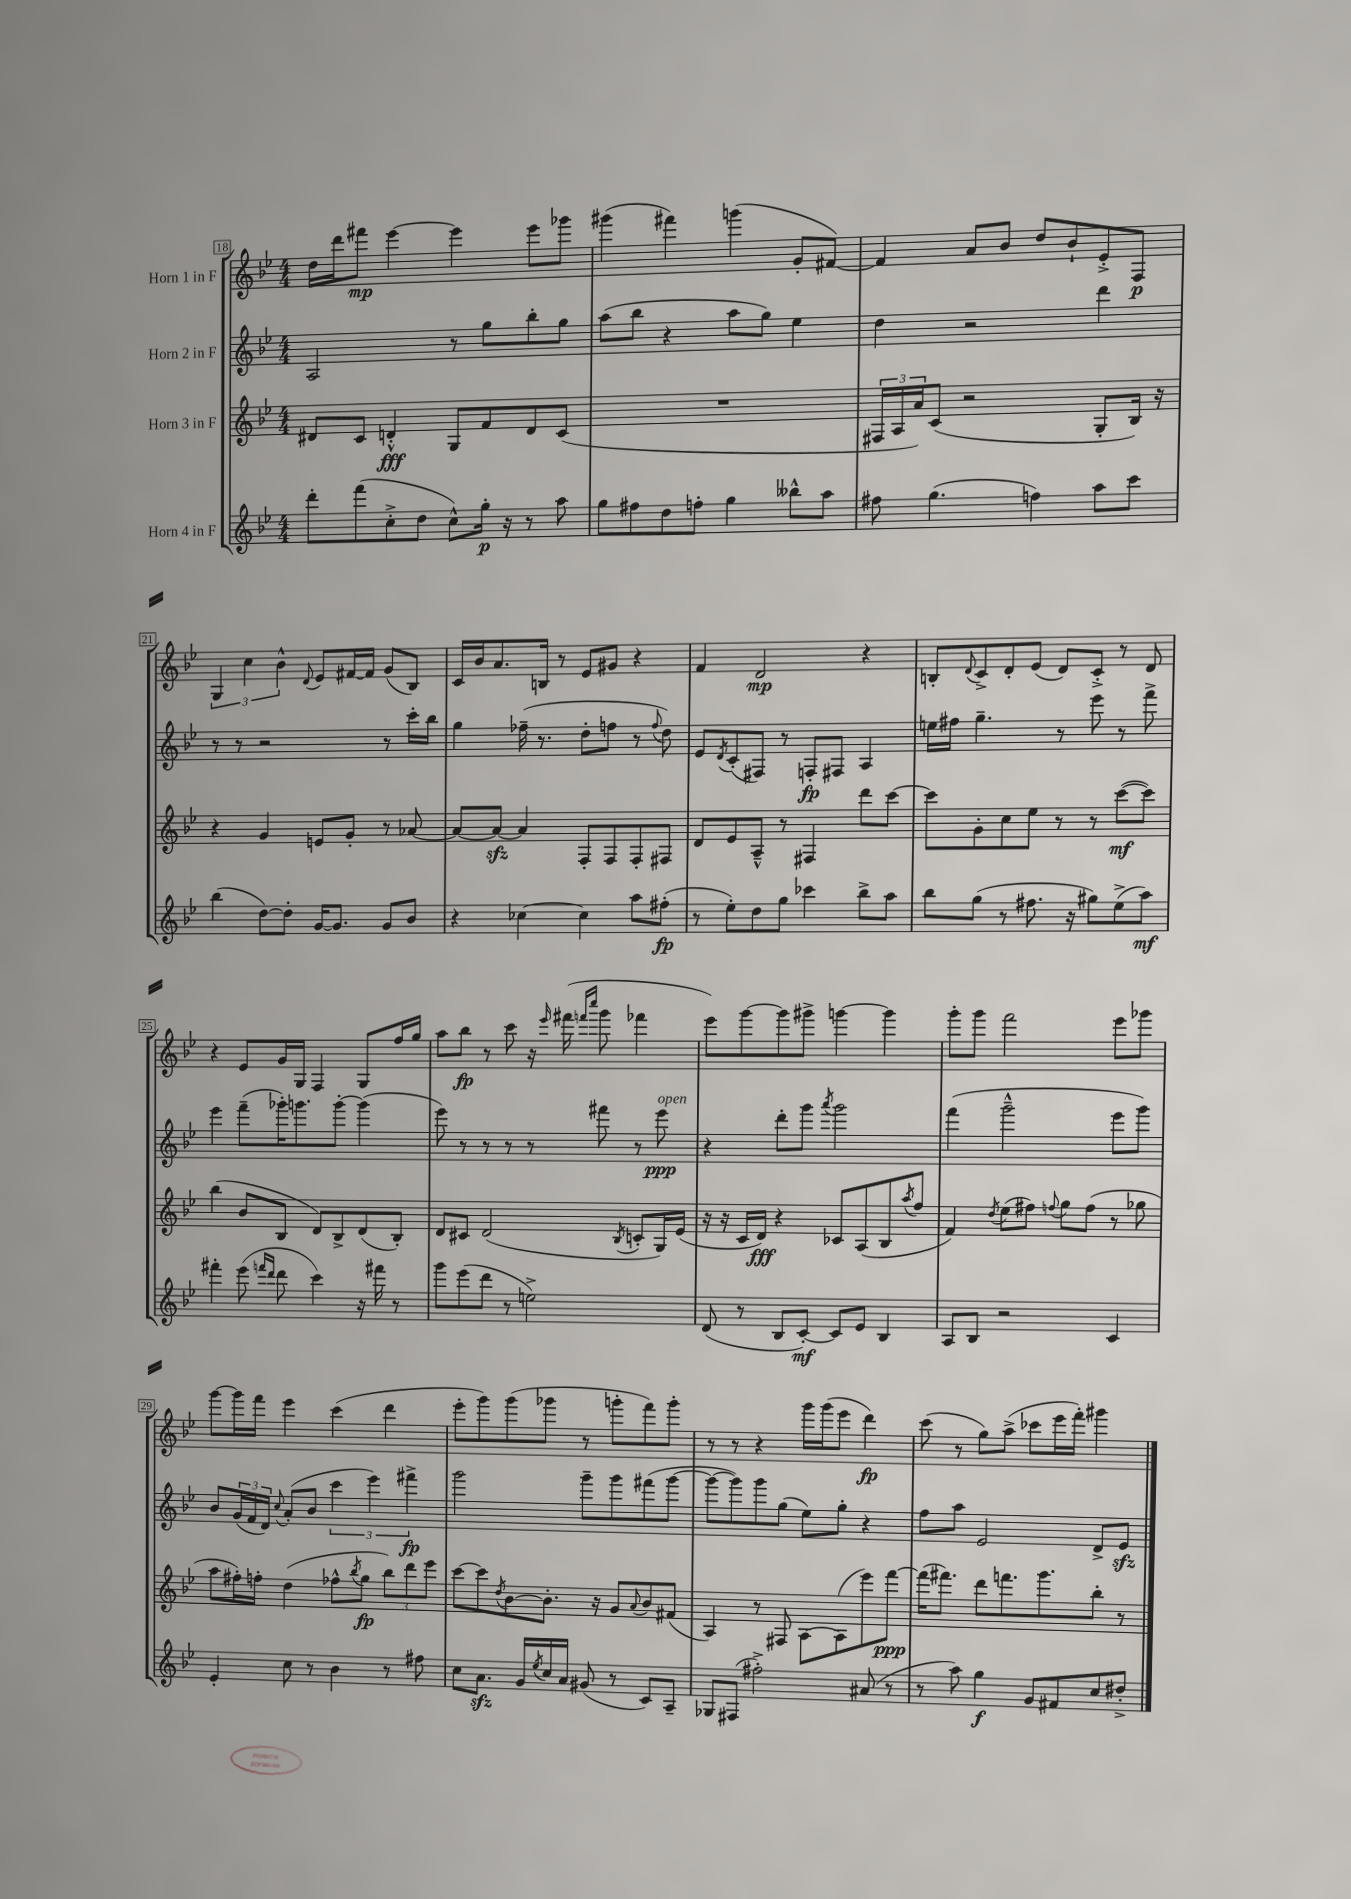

**kern	**dynam	**kern	**dynam	**kern	**dynam	**kern	**dynam
*part4	*part4	*part3	*part3	*part2	*part2	*part1	*part1
*staff4	*staff4	*staff3	*staff3	*staff2	*staff2	*staff1	*staff1
*I"Horn 4 in F	*	*I"Horn 3 in F	*	*I"Horn 2 in F	*	*I"Horn 1 in F	*
*clefG2	*	*clefG2	*	*clefG2	*	*clefG2	*
*k[b-e-]	*	*k[b-e-]	*	*k[b-e-]	*	*k[b-e-]	*
*M4/4	*	*M4/4	*	*M4/4	*	*M4/4	*
=18	=18	=18	=18	=18	=18	=18	=18
8ddd'\L	.	8d#X/L	.	2A/	.	16dd\LL	.
.	.	.	.	.	.	16ddd\J	.
(8fff\	.	8c/J	.	.	.	8fff#X\J	mp
8cc'^\	.	4dn'^^/	fff	.	.	[4eee-\	.
8dd\J	.	.	.	.	.	.	.
8cc^^\L)	.	8G/L	.	8r	.	4eee-\]	.
16gg'\Jk	p	8f/	.	8gg\L	.	.	.
16r	.	.	.	.	.	.	.
8r	.	8d/	.	8bb-'\	.	8eee-\L	.
8aa\	.	(8c/J	.	8gg\J	.	8ggg-X\J	.
=19	=19	=19	=19	=19	=19	=19	=19
8gg\L	.	1r	.	(8aa\L	.	(4ggg#X\	.
8ff#X\	.	.	.	8bb-\J	.	.	.
8dd\	.	.	.	4r	.	4fff#X\)	.
8ffn'\J	.	.	.	.	.	.	.
4gg\	.	.	.	8aa\L	.	(4gggn\	.
.	.	.	.	8gg\J)	.	.	.
8bb--X^^\L	.	.	.	4ee-\	.	8g'/L	.
8aa\J	.	.	.	.	.	[8f#X/J)	.
=20	=20	=20	=20	=20	=20	=20	=20
8ff#X\	.	24F#X/LL	.	4dd\	.	4f#/]	.
.	.	24A/	.	.	.	.	.
.	.	24a/J)	.	.	.	.	.
(4.gg\	.	(8c/J	.	.	.	.	.
.	.	2r	.	2r	.	8a/L	.
.	.	.	.	.	.	8b-/J	.
4ffn\)	.	.	.	.	.	8dd/L	.
.	.	.	.	.	.	8b-`/	.
8aa\L	.	8G'/L	.	4ddd\	.	8e-'^/	.
8ccc\J	.	16B-/Jk)	.	.	.	8F/J	p
.	.	16r	.	.	.	.	.
!!LO:LB:g=z
=21	=21	=21	=21	=21	=21	=21	=21
(4bb-\	.	4r	.	8r	.	6G/	.
.	.	.	.	8r	.	.	.
.	.	.	.	.	.	6cc\	.
[8dd\L)	.	4g/	.	2r	.	.	.
.	.	.	.	.	.	6b-^^\	.
8dd'\J]	.	.	.	.	.	.	.
.	.	.	.	.	.	8qqd/	.
[16g/KL	.	8en/L	.	.	.	8e-/L	.
8.g/J]	.	.	.	.	.	.	.
.	.	8g'/J	.	.	.	[16f#X/L	.
.	.	.	.	.	.	16f#/JJ]	.
8g/L	.	8r	.	8r	.	(8g/L	.
8b-/J	.	[8a-X/	.	16ccc'\LL	.	8B-/J)	.
.	.	.	.	16bb-\JJ	.	.	.
=22	=22	=22	=22	=22	=22	=22	=22
4r	.	8a-/L_	.	4gg\	.	16c/LL	.
.	.	.	.	.	.	16b-/J	.
.	.	8a-zz/J_	.	.	.	8.a/	.
[4cc-X\	.	4a-/]	.	(16ff-X~\	.	.	.
.	.	.	.	8.r	.	16Bn/Jk	.
.	.	.	.	.	.	8r	.
4cc-\]	.	8F'/L	.	8dd'\L	.	8e-/L	.
.	.	8F/	.	8ffn\J	.	8g#X/J	.
8aa\L	.	8F'/	.	8r	.	4r	.
.	.	.	.	8qqff/	.	.	.
(8ff#X'\J	fp	8F#X/J	.	8dd\)	.	.	.
=23	=23	=23	=23	=23	=23	=23	=23
8r	.	8d/L	.	8e-/L	.	4f/	.
.	.	.	.	8qd/	.	.	.
8ee-'\L)	.	8e-/	.	(8c'/	.	.	.
8dd\	.	8A~^^/J	.	8F#X/J)	.	2d/	mp
8gg\J	.	8r	.	8r	.	.	.
4ccc-X\	.	4F#X/	.	8Fn'/L	fp	.	.
.	.	.	.	8F#X/J	.	.	.
8bb-^\L	.	8ddd\L	.	4A/	.	4r	.
8aa\J	.	[8ccc\J	.	.	.	.	.
=24	=24	=24	=24	=24	=24	=24	=24
8bb-\L	.	8ccc\L]	.	16een\LL	.	8Bn'/L	.
.	.	.	.	16ff#X\JJ	.	.	.
.	.	.	.	.	.	8qqd/	.
(8gg\J	.	8g'\	.	4.gg~\	.	8c^/	.
8r	.	8cc\	.	.	.	8d'/	.
8.ff#X\	.	8ee-\J	.	.	.	(8e-/J	.
.	.	8r	.	8r	.	8d/L)	.
16r	.	.	.	.	.	.	.
8gg#X\L)	.	8r	.	8eee-\	.	8c'^/J	.
(8ee-^\	.	([8ccc\L	mf	8r	.	8r	.
8aa\J)	mf	8ccc\J])	.	8fff^\	.	8d/	.
!!LO:LB:g=z
=25	=25	=25	=25	=25	=25	=25	=25
4fff#X'\	.	(4bb-\	.	4eee-\	.	4r	.
(8eee-\	.	8b-/L	.	(8fff~\L	.	8e-/L	.
16qqfffn/LL	.	.	.	.	.	.	.
16qqddd/JJ	.	.	.	.	.	.	.
8ddd\	.	8B-/J	.	16ggg-X'\K)	.	16g/L	.
.	.	.	.	8.gggn\	.	16G/JJ	.
4ccc\)	.	8d/L)	.	.	.	4F/	.
.	.	8B-^/	.	[8ggg'\J	.	.	.
16r	.	(8d/	.	(4ggg\]	.	8G/L	.
16fff#X\	.	.	.	.	.	.	.
8r	.	8B-'/J)	.	.	.	16ff/L	.
.	.	.	.	.	.	16gg/JJ	.
=26	=26	=26	=26	=26	=26	=26	=26
8ggg\L	.	8d/L	.	8eee-\)	.	8aa\L	.
(8eee-\	.	8c#X/J	.	8r	.	8bb-\J	fp
8ddd\J	.	(2d/	.	8r	.	8r	.
8r	.	.	.	8r	.	8ccc\	.
2een^\)	.	.	.	8r	.	16r	.
.	.	.	.	.	.	16qqeee-/	.
.	.	.	.	.	.	(16fff#X\	.
.	.	.	.	.	.	16qqfffn/LL	.
.	.	.	.	.	.	16qqcccc/JJ	.
.	.	.	.	8fff#X\	.	8ggg\	.
.	.	8qB-/	.	.	.	.	.
.	.	8cn'/L	.	8r	.	4fff-X\	.
!	!	!	!	!LO:TX:a:i:t=open	!	!	!
.	.	16G/L)	.	8eee-\	ppp	.	.
.	.	(16e-/JJ	.	.	.	.	.
=27	=27	=27	=27	=27	=27	=27	=27
(8d/	.	16r	.	4r	.	8eee-\L)	.
.	.	16r	.	.	.	.	.
8r	.	16c/LL	.	.	.	[8ggg\	.
.	.	16d/JJ)	fff	.	.	.	.
8B-/L	.	4r	.	8ddd'\L	.	8ggg\]	.
[8c'/J)	mf	.	.	8ggg\J	.	8ggg#X^\J	.
.	.	.	.	8qaaa/	.	.	.
8c/L]	.	8c-X/L	.	2ggg\	.	[4gggn\	.
8e-/J	.	(8A/	.	.	.	.	.
4B-/	.	8B-/	.	.	.	4ggg\]	.
.	.	8qaa/	.	.	.	.	.
.	.	8ff/J	.	.	.	.	.
=28	=28	=28	=28	=28	=28	=28	=28
8A/L	.	4f/)	.	(4fff\	.	8ggg'\L	.
8B-/J	.	.	.	.	.	8ggg\J	.
.	.	8qdd/	.	.	.	.	.
2r	.	(8ee-\L	.	2ggg~^^\	.	2fff\	.
.	.	8ff#X\J)	.	.	.	.	.
.	.	8qqffn/	.	.	.	.	.
.	.	8gg\L	.	.	.	.	.
.	.	(8ff\J	.	.	.	.	.
4c/	.	8r	.	8eee-\L	.	8eee-\L	.
.	.	8gg-X\	.	8ggg\J)	.	8ggg-X\J	.
!!LO:LB:g=z
=29	=29	=29	=29	=29	=29	=29	=29
4e-'/	.	8aa\L	.	8b-/L	.	[8ggg\L	.
.	.	16ff#X'\L)	.	(24g/L	.	16ggg\L]	.
.	.	.	.	24f/	.	.	.
.	.	16ffn'\JJ	.	.	.	16fff\JJ	.
.	.	.	.	24d/JJ)	.	.	.
.	.	.	.	8qqcc/	.	.	.
8cc\	.	(4dd\	.	(8a'/L	.	4eee-\	.
8r	.	.	.	8b-/J	.	.	.
4b-\	.	8ff-X^^\L	.	6ccc\	.	(4ccc\	.
.	.	8qbb-/	.	.	.	.	.
.	.	8gg\J	fp	.	.	.	.
.	.	.	.	6eee-\)	.	.	.
8r	.	12bb-\L)	.	.	.	4ddd\	.
.	.	12ddd\	.	6fff#X^\	fp	.	.
8ff#X\	.	.	.	.	.	.	.
.	.	12eee-\J	.	.	.	.	.
=30	=30	=30	=30	=30	=30	=30	=30
8cc\L	.	[8ccc\L	.	2ggg\	.	8eee-'\L	.
8.azz\J	.	8ccc\]	.	.	.	8ggg\)	.
.	.	8qdd/	.	.	.	.	.
.	.	[8b-\	.	.	.	(8ggg\	.
16g/LL	.	.	.	.	.	.	.
8qee-/	.	.	.	.	.	.	.
16cc/	.	8.b-'\J]	.	.	.	8ggg-X\J	.
16a/JJ	.	.	.	.	.	.	.
(8g#X/	.	.	.	8ggg~\L	.	8r	.
.	.	16r	.	.	.	.	.
8r	.	8g/L	.	8ggg\	.	8gggn'\L	.
.	.	8qqa/	.	.	.	.	.
8c/L)	.	8b-/	.	(8fff#X\	.	8fff\)	.
8A~/J	.	(8f#X/J	.	[8ggg\J	.	8ggg'\J	.
=31	=31	=31	=31	=31	=31	=31	=31
8G-X/L	.	4A/)	.	8ggg\L_	.	8r	.
(8F#X/J	.	.	.	8ggg\])	.	8r	.
2ff#X'^\)	.	8r	.	8ggg\	.	4r	.
.	.	8F#X/	.	(8gg\J	.	.	.
.	.	[8A\L	.	8ee-\L)	.	16ggg\LL	.
.	.	.	.	.	.	(16ggg\J	.
.	.	(8A\]	.	8gg'\J	.	8eee-\J	.
(8a#X/	.	8eee-\)	.	4r	.	4ddd\)	fp
8r	.	[8fff\J	ppp	.	.	.	.
=32	=32	=32	=32	=32	=32	=32	=32
8r	.	(16fff\KL]	.	8ff\L	.	(8ccc\	.
.	.	8.fff#X\J)	.	.	.	.	.
8aa\)	.	.	.	8aa\J	.	8r	.
4gg\	f	8ddd\L	.	2e-/	.	8gg\L)	.
.	.	8.fffn\	.	.	.	(8aa^\J	.
8g/L	.	.	.	.	.	8ccc-X\L	.
.	.	8.ggg\	.	.	.	.	.
8f#X/	.	.	.	.	.	16eee-\L	.
.	.	.	.	.	.	16fff'\JJ)	.
8cc/	.	8bb-'\J	.	8d^/L	.	4ggg#X\	.
8dd#X'^/J	.	8r	.	8e-zz/J	.	.	.
==	==	==	==	==	==	==	==
*-	*-	*-	*-	*-	*-	*-	*-
